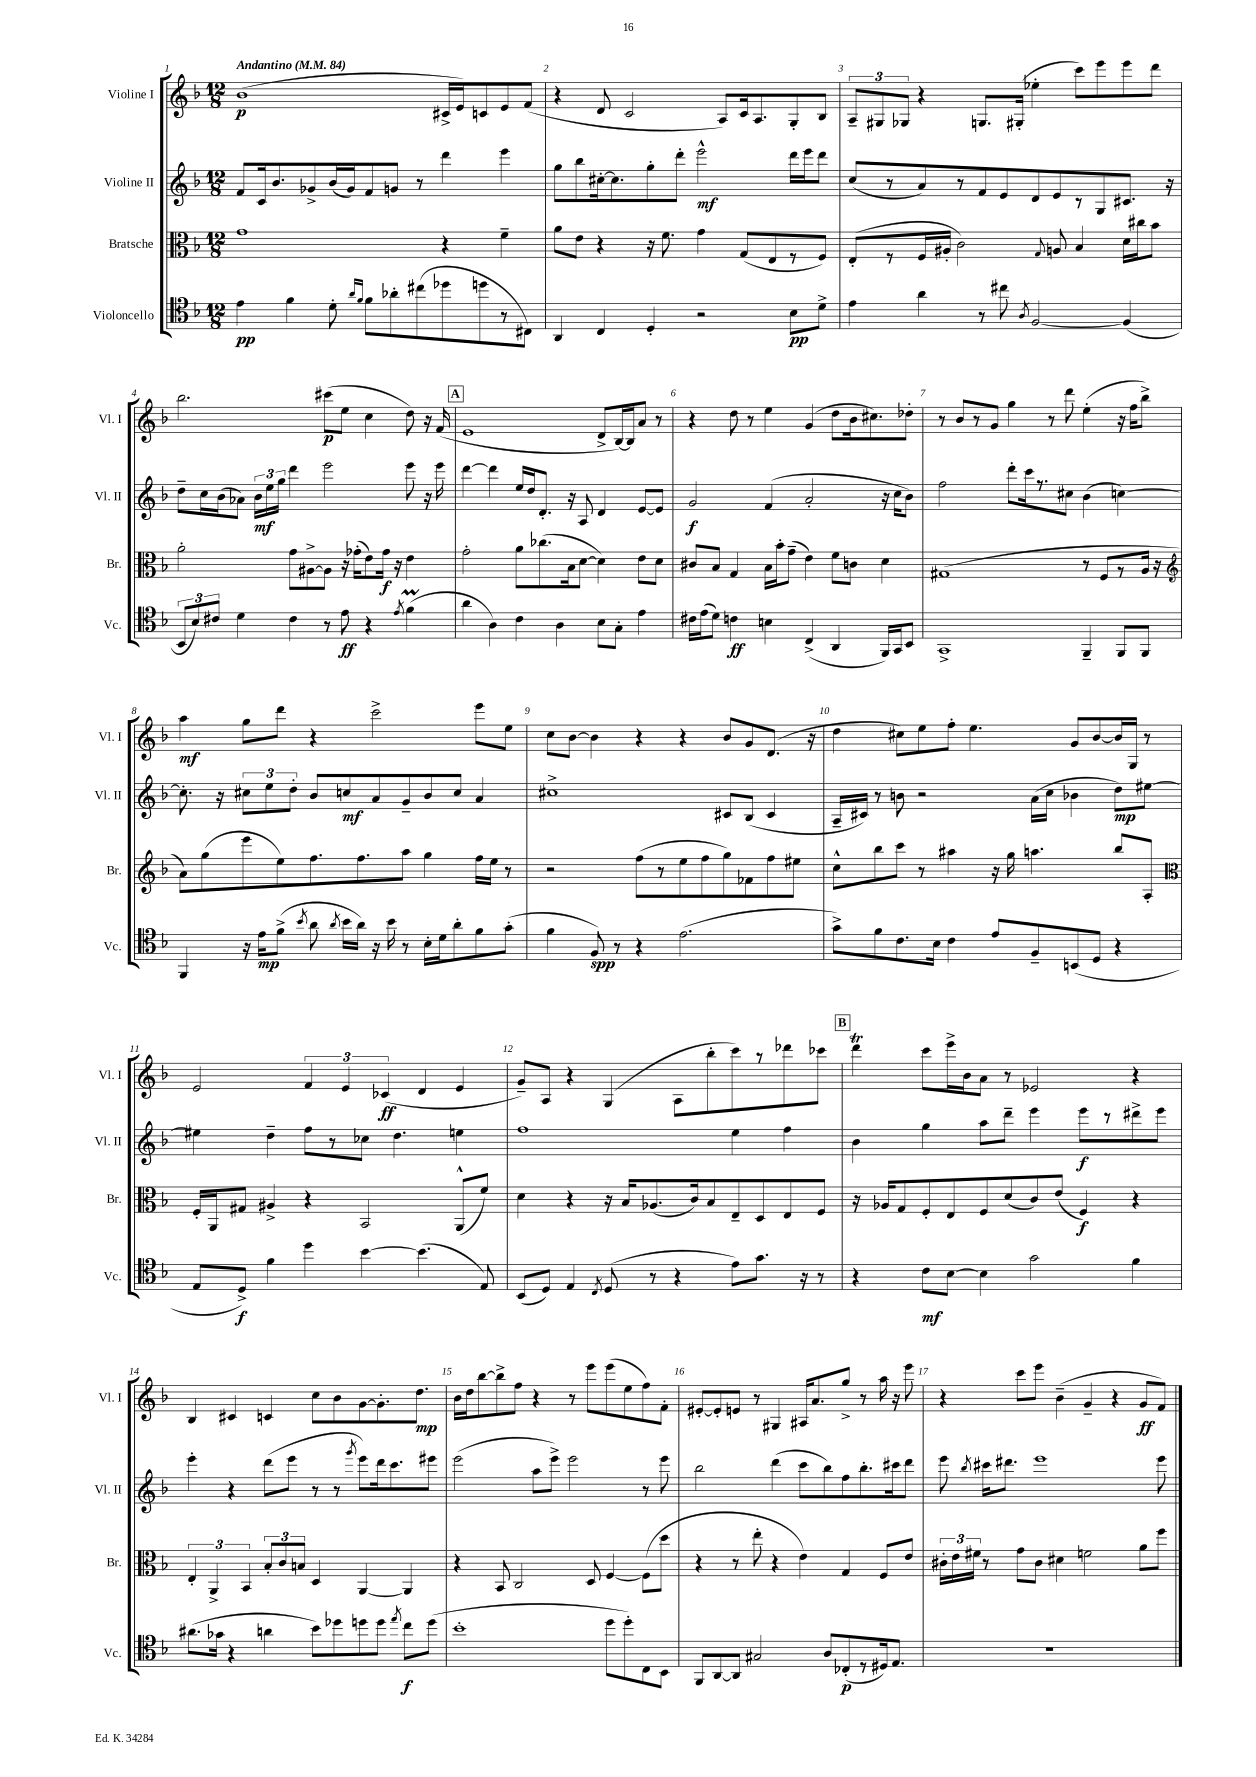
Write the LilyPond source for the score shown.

<<
\new StaffGroup <<
\new Staff = "s0" \with { instrumentName = "Violine I" shortInstrumentName = "Vl. I" } {
    \clef treble \key f \major \numericTimeSignature \time 12/8 \tempo "Andantino" 4 = 84
    \autoBeamOff bes'1\p( cis'16[-> e'16) c'8 e'8 f'8]( |
    r4 d'8 c'2 a8[) c'16 a8. g8-. bes8] |
    \tuplet 3/2 { a8[-- gis8 ges8] } r4 g8.[ gis16]-.( ees''4-. c'''8[) e'''8 e'''8 d'''8] |
    bes''2. cis'''8[\p( e''8] c''4 d''8) r16 f'16( |
    \mark \markup { \box "A" } e'1 d'8[-> bes16~) bes16 a'8] r8 |
    r4 d''8 r8 e''4 g'4( d''8[ bes'16 cis''8.) des''8]-. |
    r8 bes'8[ r8 g'8] g''4 r8 d'''8 e''4-.( r16 f''16[ bes''8]->) |
    a''4\mf g''8[ d'''8] r4 c'''2-> e'''8[ e''8] |
    c''8[ bes'8]~ bes'4 r4 r4 bes'8[ g'8 d'8.]( r16 |
    d''4 cis''8[) e''8 f''8]-. e''4. g'8[ bes'8~ bes'16 g16] r8 |
    e'2 \tuplet 3/2 { f'4 e'4 ces'4\ff( } d'4 e'4 |
    g'8[--) a8] r4 g4( a8[ bes''8-. c'''8) r8 des'''8 ces'''8] |
    \mark \markup { \box "B" } d'''4\trill c'''8[ e'''16-> bes'16 a'8] r8 ees'2 r4 |
    bes4 cis'4 c'4 c''8[ bes'8 g'8~ g'8.-. d''8.]\mp |
    bes'16[ d''16 bes''8~ bes''8-> f''8] r4 r8 e'''8[ e'''8( e''8 f''8) f'8]-. |
    eis'8[~-. eis'8-. e'8] r8 gis4 ais16[ a'8. g''8]-> r8 a''16 r16 e'''8 |
    r4 c'''8[ e'''8] bes'4--( g'4-- r4 g'8[\ff f'8]) \bar "|." |
}
\new Staff = "s1" \with { instrumentName = "Violine II" shortInstrumentName = "Vl. II" } {
    \clef treble \key f \major \numericTimeSignature \time 12/8
    \autoBeamOff f'8[ c'16 bes'8. ges'8-> bes'16( ges'16) f'8 g'8] r8 d'''4 e'''4 |
    g''8[ bes''8 cis''16~-. cis''8. g''8-. d'''8]-. e'''2-^\mf d'''16[ e'''16 d'''8] |
    c''8[( r8 a'8) r8 f'8 e'8 d'8 e'8 r8 g8 cis'8.] r16 |
    d''8[-- c''16 bes'16( aes'8]) \tuplet 3/2 { bes'16[\mf e''16 g''16] } d'''4 e'''2 e'''8 r16 e'''16 |
    \mark \markup { \box "A" } d'''4~ d'''4 e''16[ d''16 d'8.]-. r16 a8 d'4 e'8[~ e'8] |
    g'2\f f'4( a'2-. r16 c''16[ bes'8]) |
    f''2 d'''8[-. c'''16 r8. cis''8] bes'4( c''4~) |
    c''8.-. r16 \tuplet 3/2 { cis''8[ e''8 d''8]-. } bes'8[ c''8\mf a'8 g'8-- bes'8 c''8] a'4 |
    cis''1-> cis'8[ bes8]( cis'4 |
    a16[-- cis'16]) r8 b'8 r2 a'16[( c''16] bes'4 d''8[\mp) eis''8]~ |
    eis''4 d''4-- f''8[ r8 ces''8] d''4. e''4 |
    f''1 e''4 f''4 |
    \mark \markup { \box "B" } bes'4 g''4 a''8[ d'''8]-- e'''4 e'''8[\f r8 dis'''8-> e'''8] |
    e'''4-. r4 d'''8[( e'''8] r8 r8 \acciaccatura { g'''8 } e'''8[) d'''16 c'''8. eis'''8] |
    e'''2( a''8[ e'''8]->) e'''2 r8 e'''8 |
    bes''2 d'''4( c'''8[ bes''8) f''8 bes''8.-. cis'''16 d'''8] |
    e'''8 \acciaccatura { bes''8 } cis'''16[ dis'''8.] e'''1 e'''8 \bar "|." |
}
\new Staff = "s2" \with { instrumentName = "Bratsche" shortInstrumentName = "Br." } {
    \clef alto \key f \major \numericTimeSignature \time 12/8
    \autoBeamOff g'1 r4 f'4-- |
    a'8[ e'8] r4 r16 f'8. g'4 g8[( e8 r8 f8]) |
    e8[-.( r8 f16 ais16]-. c'2) \appoggiatura { g8 } a8 bes4 d'16[ cis''16 bes'8] |
    a'2-. g'8[ ais8~-> ais8] r16 ges'16[-.( e'8) ges'16]\f r16 e'4 |
    \mark \markup { \box "A" } g'2-. a'8[ ces''8.( bes16 d'8]~ d'4) e'8[ d'8] |
    cis'8[ bes8] g4 bes16[ bes'16-. g'8]--( e'4) f'8[ c'8] d'4 |
    gis1( r8 f8[ r8 a16] r16 |
    \clef treble a'8[) g''8( e'''8 e''8) f''8. f''8. a''8] g''4 f''16[ e''16] r8 |
    r2 f''8[( r8 e''8 f''8 g''8) fes'8 f''8 eis''8] |
    c''8[-^ bes''8 c'''8] r8 ais''4 r16 g''16 a''4. bes''8[ a8]-. |
    \clef alto f16[-. a,16 gis8] ais4-> r4 bes,2 a,8[-^( f'8]) |
    d'4 r4 r16 bes16[ aes8.( c'16) bes8 e8-- d8 e8 f8] |
    \mark \markup { \box "B" } r16 aes16[ g8 f8-. e8 f8 d'8( c'8) e'8]( f4\f) r4 |
    \tuplet 3/2 { e4-. a,4-> bes,4 } \tuplet 3/2 { bes8[-. c'8 b8] } d4 a,4~ a,4 |
    r4 bes,8 c2 d8 f4~ f8[( d''8] |
    r4 r8 e''8-. r4 e'4) g4 f8[ e'8] |
    \tuplet 3/2 { cis'16[-. e'16 fis'16] } r8 g'8[ cis'8] dis'4 f'2 a'8[ f''8] \bar "|." |
}
\new Staff = "s3" \with { instrumentName = "Violoncello" shortInstrumentName = "Vc." } {
    \clef tenor \key f \major \numericTimeSignature \time 12/8
    \autoBeamOff e'4\pp f'4 d'8-. \grace { a'16[ f'16] } f'8[ aes'8-. cis''8( des''8 d''8 r8 cis8]) |
    a,4 c4 d4-. r2 bes8[\pp d'8]-> |
    e'4 a'4 r8 cis''8 \acciaccatura { a8 } f2~ f4( |
    \tuplet 3/2 { bes,8[ bes8) cis'8] } d'4 cis'4 r8 e'8\ff r4 \acciaccatura { e'8 } f'4\prall( |
    \mark \markup { \box "A" } a'4 a4) c'4 a4 bes8[ g8]-. e'4 |
    cis'16[ e'16( d'8]) c'4\ff b4 c4->( a,4 f,16[) g,16 bes,8] |
    g,1-> f,4-- f,8[ f,8] |
    f,4 r16 e'16[\mp f'8]->( \acciaccatura { bes'8 } a'8 \acciaccatura { a'8 } bes'16[ a'16]) r16 bes'16 r8 bes16[-. d'16 a'8-. f'8 g'8]-.( |
    f'4 f8\spp) r8 r4 e'2.( |
    g'8[->) f'8 c'8. bes16] c'4 e'8[ f8-- b,8( d8] r4 |
    e8[ d8]->\f) f'4 d''4 bes'4~ bes'4.( e8) |
    bes,8[( d8]) e4 \acciaccatura { c8 } d8( r8 r4 e'8[) g'8.] r16 r8 |
    \mark \markup { \box "B" } r4 c'8[\mf bes8]~ bes4 g'2 f'4 |
    ais'8.[( ges'16] r4 a'4 bes'8[) des''8 d''8 d''8] \acciaccatura { e''8 } c''8[\f d''8]( |
    bes'1-. d''8[ d''8-.) c8 bes,8] |
    f,8[ a,8~ a,8] gis2 a8[ ces8-.\p( r8 dis16) e8.] |
    R1. \bar "|." |
}
>>
>>
\layout { \context { \Score \override BarNumber.break-visibility = ##(#f #t #t) barNumberVisibility = #all-bar-numbers-visible } }
